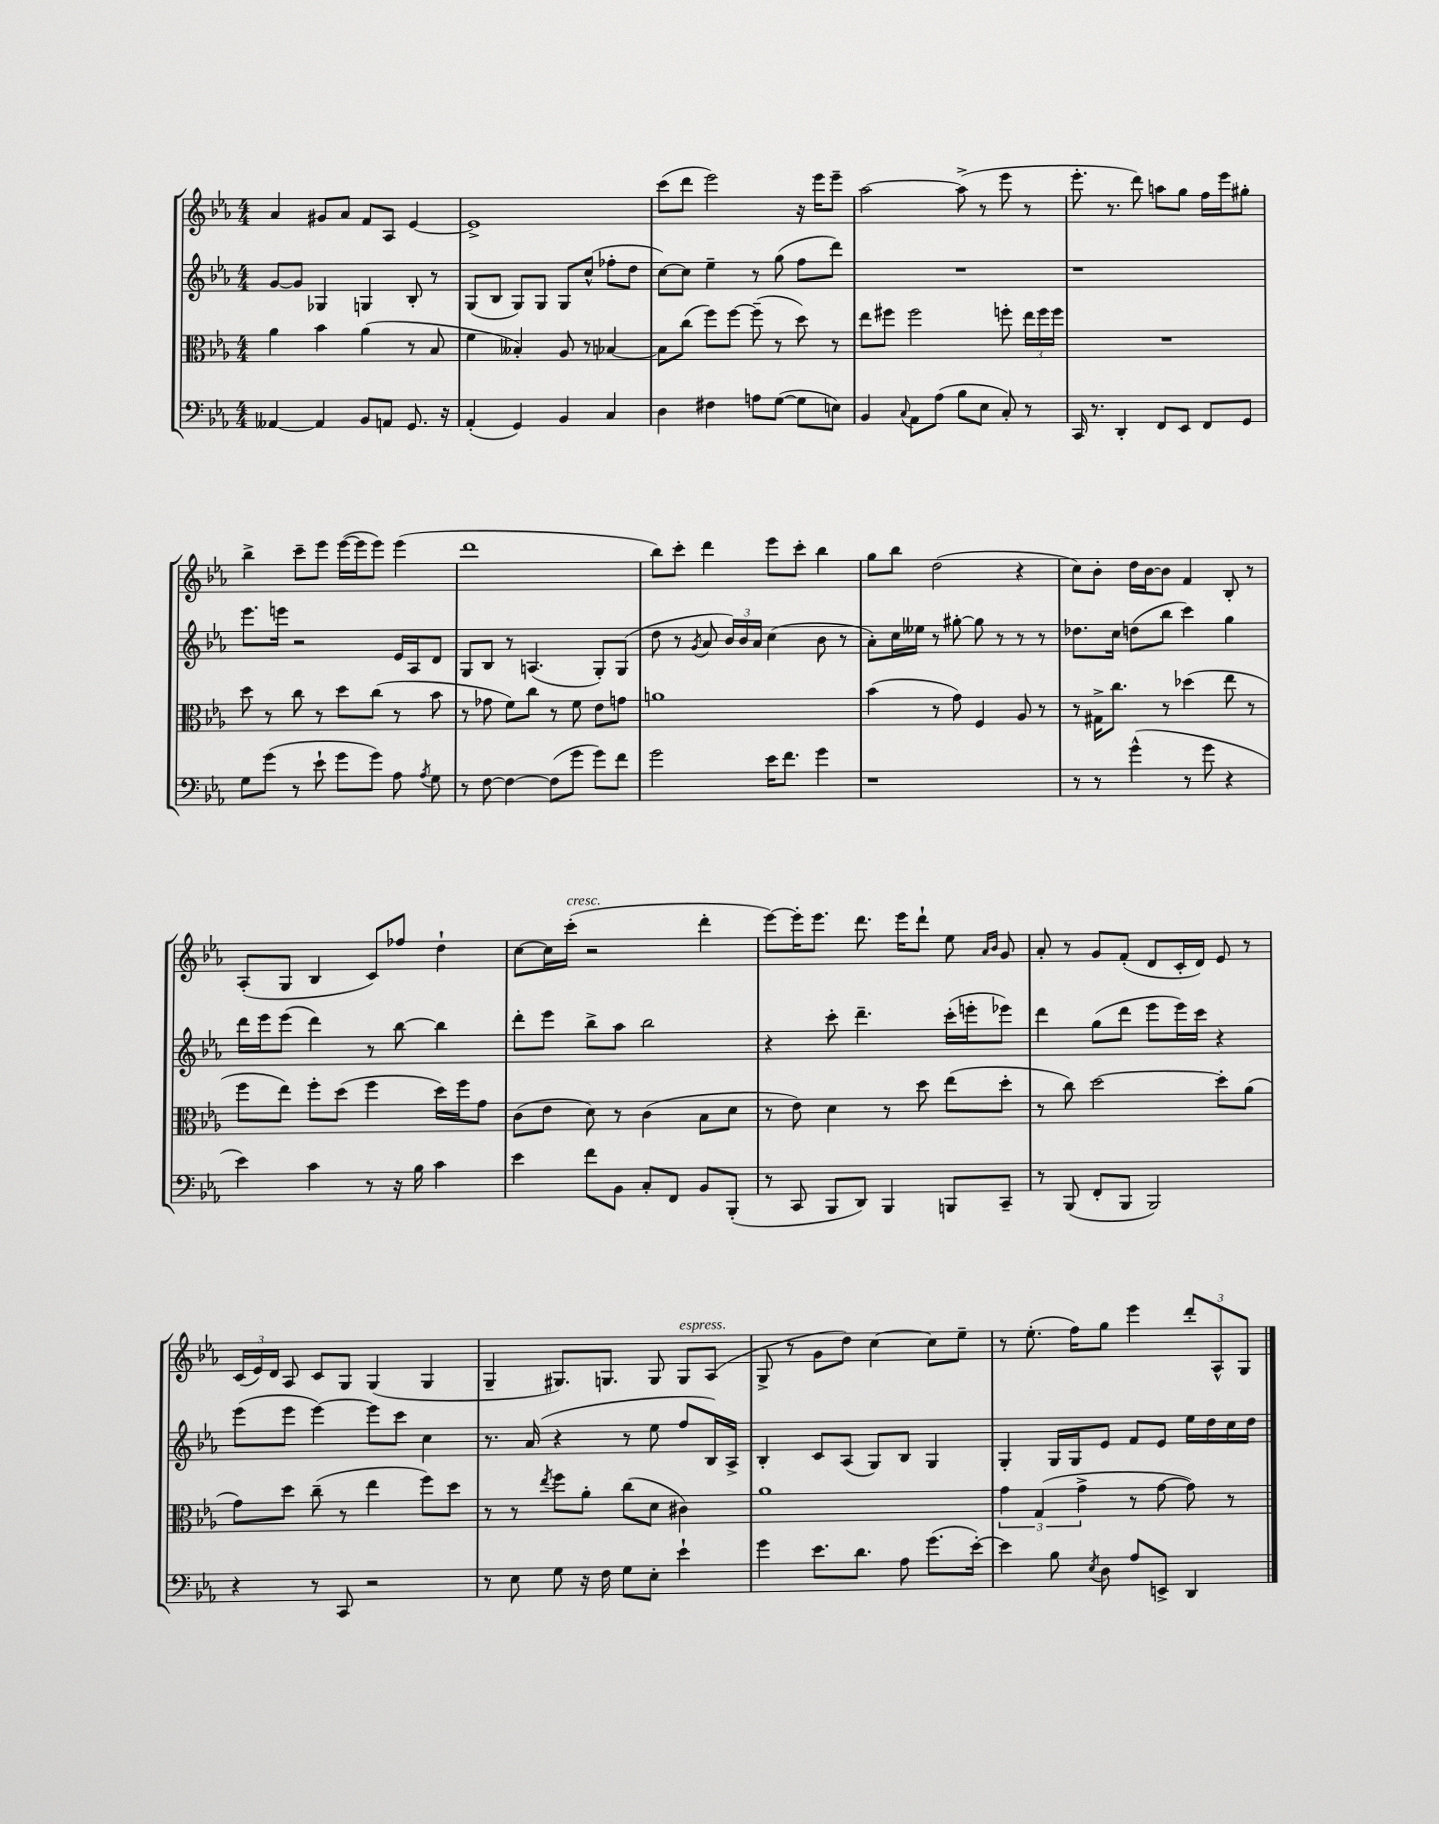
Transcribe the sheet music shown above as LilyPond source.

<<
\new StaffGroup <<
\new Staff = "s0" {
    \clef treble \key ees \major \numericTimeSignature \time 4/4
    \autoBeamOff aes'4 gis'8[ aes'8] f'8[ aes8] ees'4~ |
    ees'1-> |
    c'''8[( d'''8] ees'''2) r16 ees'''16[ ees'''8]-- |
    aes''2~ aes''8->( r8 ees'''8 r8 |
    ees'''8.-. r8. d'''8) a''8[ g''8] f''16[ ees'''16 gis''8]-. |
    bes''4-> c'''8[-- ees'''8] ees'''16[~( ees'''16 ees'''8]) ees'''4( |
    d'''1 |
    bes''8[) c'''8]-. d'''4 ees'''8[ c'''8]-. bes''4 |
    g''8[ bes''8] d''2( r4 |
    c''8[) bes'8]-. d''16[ bes'16~ bes'8] f'4 bes8-. r8 |
    aes8[-.( g8] bes4 c'8[) fes''8] d''4-! |
    c''8[~ c''16 c'''16]-.^\markup { \italic "cresc." }( r2 d'''4-. |
    ees'''8[~) ees'''16-. ees'''8.] d'''8. ees'''16[ d'''8]-! ees''8 \grace { aes'16[ bes'16] } g'8 |
    aes'8-. r8 g'8[ f'8]-.( d'8[ c'16-. d'16]) ees'8 r8 |
    \tuplet 3/2 { c'16[( ees'16) d'16] } aes8 c'8[ g8] g4( g4 |
    g4-- gis8.[) g8.] g8 g8[^\markup { \italic "espress." } aes8]( |
    g8-> r8 g'8[ d''8]) c''4~ c''8[ ees''8]-- |
    r8 ees''8.-.( f''16[) g''8] ees'''4 \tuplet 3/2 { d'''8[-. aes8-^ g8] } \bar "|." |
}
\new Staff = "s1" {
    \clef treble \key ees \major \numericTimeSignature \time 4/4
    \autoBeamOff g'8[~ g'8] ges4 g4 bes8-. r8 |
    g8[( bes8] g8[) g8] g8[ c''8]-^( fes''8[-. d''8] |
    c''8[~) c''8] ees''4-- r8 g''8( f''8[ d'''8]) |
    R1 |
    r1 |
    ees'''8.[ e'''16] r2 ees'16[ aes16 d'8] |
    g8[ bes8] r8 a4.( g8[-.) g8]( |
    d''8 r8 \acciaccatura { g'8 } aes'8 \tuplet 3/2 { bes'16[) bes'16 aes'16] } c''4( bes'8 r8 |
    aes'8[-.) c''16 eeses''16] r8 gis''8~-. gis''8 r8 r8 r8 |
    des''8.[ c''16] d''8[( bes''8] c'''4) g''4 |
    d'''16[ ees'''16 ees'''8]( d'''4) r8 bes''8~ bes''4 |
    d'''8[-. ees'''8] bes''8[-> aes''8] bes''2 |
    r4 c'''8-. d'''4.-- c'''16[-.( e'''16-. ees'''8]) |
    d'''4 g''8[( d'''8] ees'''8[ ees'''16) c'''16] r4 |
    ees'''8[( ees'''8] ees'''4~) ees'''8[ c'''8] c''4 |
    r8. aes'16( r4 r8 ees''8 f''8[ bes16) aes16]-> |
    bes4-. c'8[ aes8]( g8[) bes8] g4 |
    g4-. g16[ g16 ees'8] f'8[ ees'8] ees''16[ d''16 c''16 d''16] \bar "|." |
}
\new Staff = "s2" {
    \clef alto \key ees \major \numericTimeSignature \time 4/4
    \autoBeamOff aes'4 bes'4 aes'4( r8 bes8 |
    f'4 beses4-.) aes8 r8 bes4~ |
    bes8[ c''8]( f''8[) f''8]~ f''8--( r8 d''8) r8 |
    ees''8[ fis''8] fis''2 f''8-. \tuplet 3/2 { ees''16[ f''16 f''16] } |
    R1 |
    d''8 r8 c''8 r8 d''8[ c''8]( r8 bes'8 |
    r8 ges'8 f'8[) c''8] r8 f'8 ees'8[ g'8] |
    a'1 |
    bes'4( r8 g'8) f4 aes8 r8 |
    r8 gis16[-> c''8.] r8 des''4( ees''8 r8 |
    f''8[ ees''8]) f''8[-. d''8]( f''4 d''16[) f''16 g'8] |
    c'8[( ees'8] d'8) r8 c'4( bes8[ d'8] |
    r8 ees'8) d'4 r8 d''8 ees''8[( d''8]-. |
    r8 c''8) d''2~ d''8[-. aes'8]( |
    g'8[) d''8] c''8--( r8 ees''4 f''8[) d''8] |
    r8 r8 \acciaccatura { ees''8 } f''8[ aes'8]-. c''8[( d'8] cis'4) |
    aes'1 |
    \tuplet 3/2 { g'4 g4( g'4-> } r8 g'8~ g'8) r8 \bar "|." |
}
\new Staff = "s3" {
    \clef bass \key ees \major \numericTimeSignature \time 4/4
    \autoBeamOff aeses,4~ aeses,4 bes,8[ a,8] g,8. r16 |
    aes,4-.( g,4) bes,4 c4 |
    d4 fis4 a8[ g8]~( g8[ e8]) |
    bes,4 \appoggiatura { c8 } aes,8[ aes8]( bes8[ ees8] c8-.) r8 |
    c,16 r8. d,4-. f,8[ ees,8] f,8[ g,8] |
    g8[ g'8]( r8 ees'8-! g'8[ g'8]) aes8 \acciaccatura { aes8 } g8 |
    r8 f8~ f4~ f8[( g'8] g'8[) f'8] |
    g'2 ees'16[ f'8.] g'4 |
    r1 |
    r8 r8 g'4-^( r8 g'8 r4 |
    ees'4) c'4 r8 r16 bes16 c'4 |
    ees'4 f'8[ bes,8] c8[-. f,8] bes,8[ bes,,8]-.( |
    r8 c,8 bes,,8[ d,8]) bes,,4 b,,8[ c,8]-- |
    r8 bes,,8( f,8[-. bes,,8] bes,,2) |
    r4 r8 c,8 r2 |
    r8 ees8 g8 r16 f16 g8[ ees8]-. ees'4-! |
    g'4 ees'8.[ d'8.] aes8 g'8.[( ees'16]~-.) |
    ees'4 bes8 \acciaccatura { ees8 } d8 aes8[ e,8]-> d,4 \bar "|." |
}
>>
>>
\layout { \context { \Score \remove "Bar_number_engraver" } }
